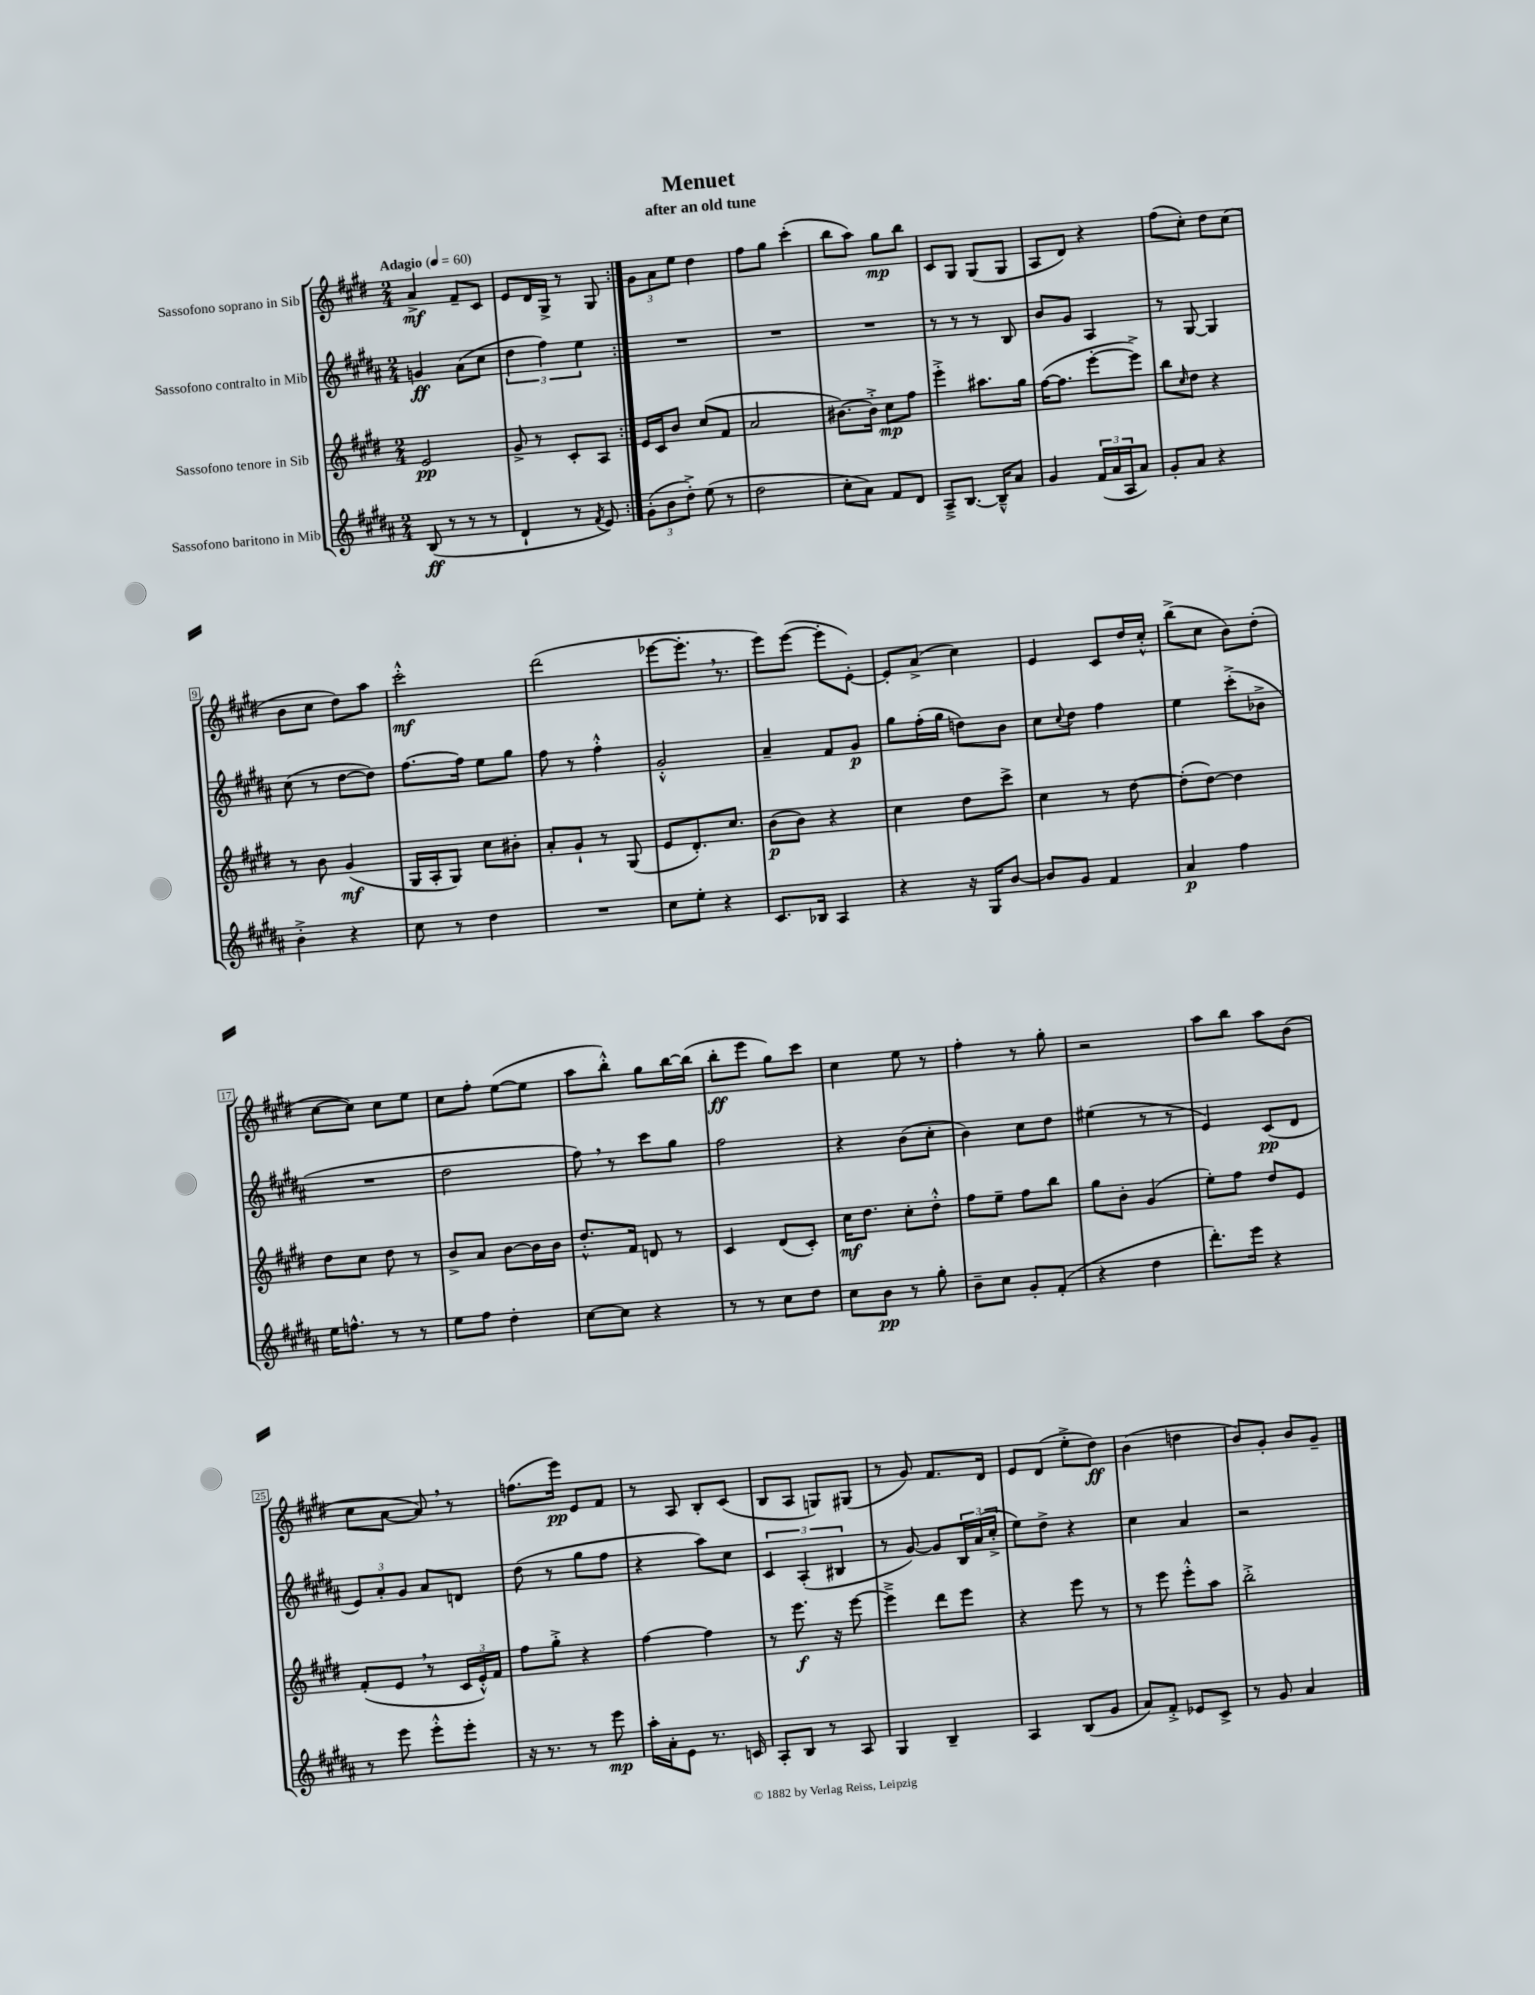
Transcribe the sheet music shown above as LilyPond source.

\header { title = "Menuet" subtitle = "after an old tune" }
<<
\new StaffGroup <<
\new Staff = "s0" \with { instrumentName = "Sassofono soprano in Sib" } {
    \clef treble \key e \major \numericTimeSignature \time 2/4 \tempo "Adagio" 4 = 60
    \repeat volta 2 { a'4->\mf fis'8-- cis'8 |
    e'8 dis'16 gis16-> r8 gis8 | }
    \tuplet 3/2 { gis'8 a'8 e''8 } dis''4 |
    fis''8 gis''8 cis'''4-.( |
    b''8 a''8) gis''8\mp b''8 |
    cis'8 gis8 gis8( gis8 |
    a8 dis'8) r4 |
    fis''8( cis''8-.) dis''8 cis''8( |
    b'8 cis''8 dis''8) a''8 |
    cis'''2-.-^\mf |
    dis'''2( |
    ees'''8~ ees'''8.-. \breathe r8. |
    e'''8) e'''8~( e'''8-. e'8~-.) |
    e'8-. a'8->( cis''4) |
    e'4 cis'8 dis''16 cis''16-.-^ |
    b''8->( cis''8 b'8) dis''8-.( |
    cis''8~ cis''8) cis''8 e''8 |
    cis''8 fis''8-. e''8~( e''8 |
    a''8 b''8-.-^) gis''8 b''16~ b''16( |
    b''8-.\ff e'''8 gis''8) cis'''8 |
    cis''4 e''8 r8 |
    fis''4-. r8 gis''8-. |
    r2 |
    a''8 b''8 a''8 b'8( |
    cis''8 a'8~ a'8) \breathe r8 |
    f''8.( e'''16\pp) e'8 fis'8 |
    r8 a8 b8-. cis'8( |
    b8 a8 g8) gis8( |
    r8 gis'8) fis'8. dis'16 |
    e'8 dis'8( e''8-.-> dis''8\ff) |
    b'4( d''4 |
    b'8) gis'8-. b'8 gis'8-- \bar "|." |
}
\new Staff = "s1" \with { instrumentName = "Sassofono contralto in Mib" } {
    \clef treble \key b \major \numericTimeSignature \time 2/4
    \repeat volta 2 { g'4\ff ais'8( cis''8 |
    \tuplet 3/2 { dis''4 fis''4) e''4 } | }
    R2 |
    R2 |
    R2 |
    r8 r8 r8 b8 |
    b'8 gis'8 ais4 |
    r8 gis8~ gis4 |
    cis''8( r8 dis''8~ dis''8) |
    fis''8.~ fis''16 e''8 gis''8 |
    fis''8 r8 fis''4-.-^ |
    gis'2-.-^ |
    ais'4-- fis'8 gis'8\p |
    gis''8 fis''16-.( gis''16 d''8) b'8 |
    cis''8 \appoggiatura { cis''8 } dis''8 fis''4 |
    e''4 cis'''8-.->( bes'8-> |
    R2 |
    dis''2 |
    fis''8) \breathe r8 cis'''8 gis''8 |
    fis''2 |
    r4 b'8( cis''8-. |
    b'4) cis''8 dis''8 |
    eis''4( r8 r8 |
    e'4) cis'8\pp( dis'8 |
    \tuplet 3/2 { e'8) ais'8-. gis'8 } ais'8 d'8 |
    dis''8( r8 gis''8 fis''8 |
    r4 ais''8) cis''8 |
    \tuplet 3/2 { cis'4 ais4-.( bis4 } |
    r8 gis'8~) gis'8 \tuplet 3/2 { b16 ais'16( cis''16-.-> } |
    e''8) dis''8-> r4 |
    cis''4 ais'4 |
    r2 \bar "|." |
}
\new Staff = "s2" \with { instrumentName = "Sassofono tenore in Sib" } {
    \clef treble \key e \major \numericTimeSignature \time 2/4
    \repeat volta 2 { e'2\pp |
    gis'8-> r8 cis'8-. a8 | }
    e'16 cis'16 b'8 cis''8( fis'8 |
    a'2 |
    bis'8.~) bis'16-.-> cis''8\mp fis''8 |
    e'''4-.-> ais''8. gis''16 |
    fis''16~( fis''8. e'''8~-. e'''8->) |
    b''8 \grace { cis''16 } dis''8 r4 |
    r8 b'8 gis'4\mf( |
    gis16 a16-. gis8) cis''8 bis'8-. |
    a'8-. gis'8-! r8 gis8( |
    e'8 dis'8.-.) cis''8. |
    b'8\p( b'8) r4 |
    cis''4 dis''8 cis'''8-> |
    cis''4 r8 dis''8~ |
    dis''8-.( dis''8~) dis''4 |
    dis''8 cis''8 dis''8 r8 |
    b'8-> a'8 b'8~ b'16 b'16 |
    dis''8.-.-^ fis'16 d'8 r8 |
    cis'4 dis'8( cis'8-.) |
    cis''16\mf dis''8. cis''8-. dis''8-.-^ |
    fis''8 e''8-- fis''8 b''8 |
    gis''8 b'8-. gis'4( |
    e''8-.) fis''8 dis''8 e'8 |
    fis'8-.( e'8 \breathe r8 \tuplet 3/2 { cis'16 e'16-.-^) fis'16 } |
    fis''8 gis''8-.-> r4 |
    fis''4~ fis''4 |
    r8 e'''8.\f r16 e'''8~ |
    e'''4---> dis'''8 e'''8 |
    r4 e'''8 r8 |
    r8 e'''8 e'''8-.-^ a''8 |
    b''2-.-> \bar "|." |
}
\new Staff = "s3" \with { instrumentName = "Sassofono baritono in Mib" } {
    \clef treble \key b \major \numericTimeSignature \time 2/4
    \repeat volta 2 { b8\ff( r8 r8 r8 |
    dis'4-! r8 \acciaccatura { fis'8 } e'8) | }
    \tuplet 3/2 { gis'8-.( b'8 dis''8-.->) } e''8( r8 |
    dis''2 |
    cis''8-. ais'8) fis'8 dis'8 |
    ais8---> b8.~ b16---^ ais'8 |
    gis'4 \tuplet 3/2 { fis'16( ais'16 ais16 } ais'8) |
    gis'8-. ais'8 r4 |
    b'4-.-> r4 |
    cis''8 r8 dis''4 |
    R2 |
    cis''8 e''8-. r4 |
    cis'8. bes16 ais4 |
    r4 r16 gis16 b'8~ |
    b'8 gis'8 fis'4 |
    ais'4\p fis''4 |
    e''16 f''8.-^ r8 r8 |
    e''8 fis''8 dis''4-. |
    cis''8~ cis''8 r4 |
    r8 r8 cis''8 dis''8 |
    cis''8 b'8\pp r8 gis''8-. |
    b'8-- cis''8 gis'8-. fis'8-.( |
    r4 dis''4 |
    dis'''8.-.) e'''16 r4 |
    r8 e'''8 e'''8-.-^ e'''8-. |
    r16 r8. r8 e'''8\mp |
    ais''16-. ais'16-. e'8 r8. c'16 |
    ais8-. b8 r8 ais8 |
    gis4 b4-- |
    ais4 b8( gis'8 |
    ais'8) fis'8-.-> ees'8 cis'8-> |
    r8 gis'8 ais'4 \bar "|." |
}
>>
>>
\layout { \context { \Score \override BarNumber.stencil = #(make-stencil-boxer 0.1 0.3 ly:text-interface::print) } }
